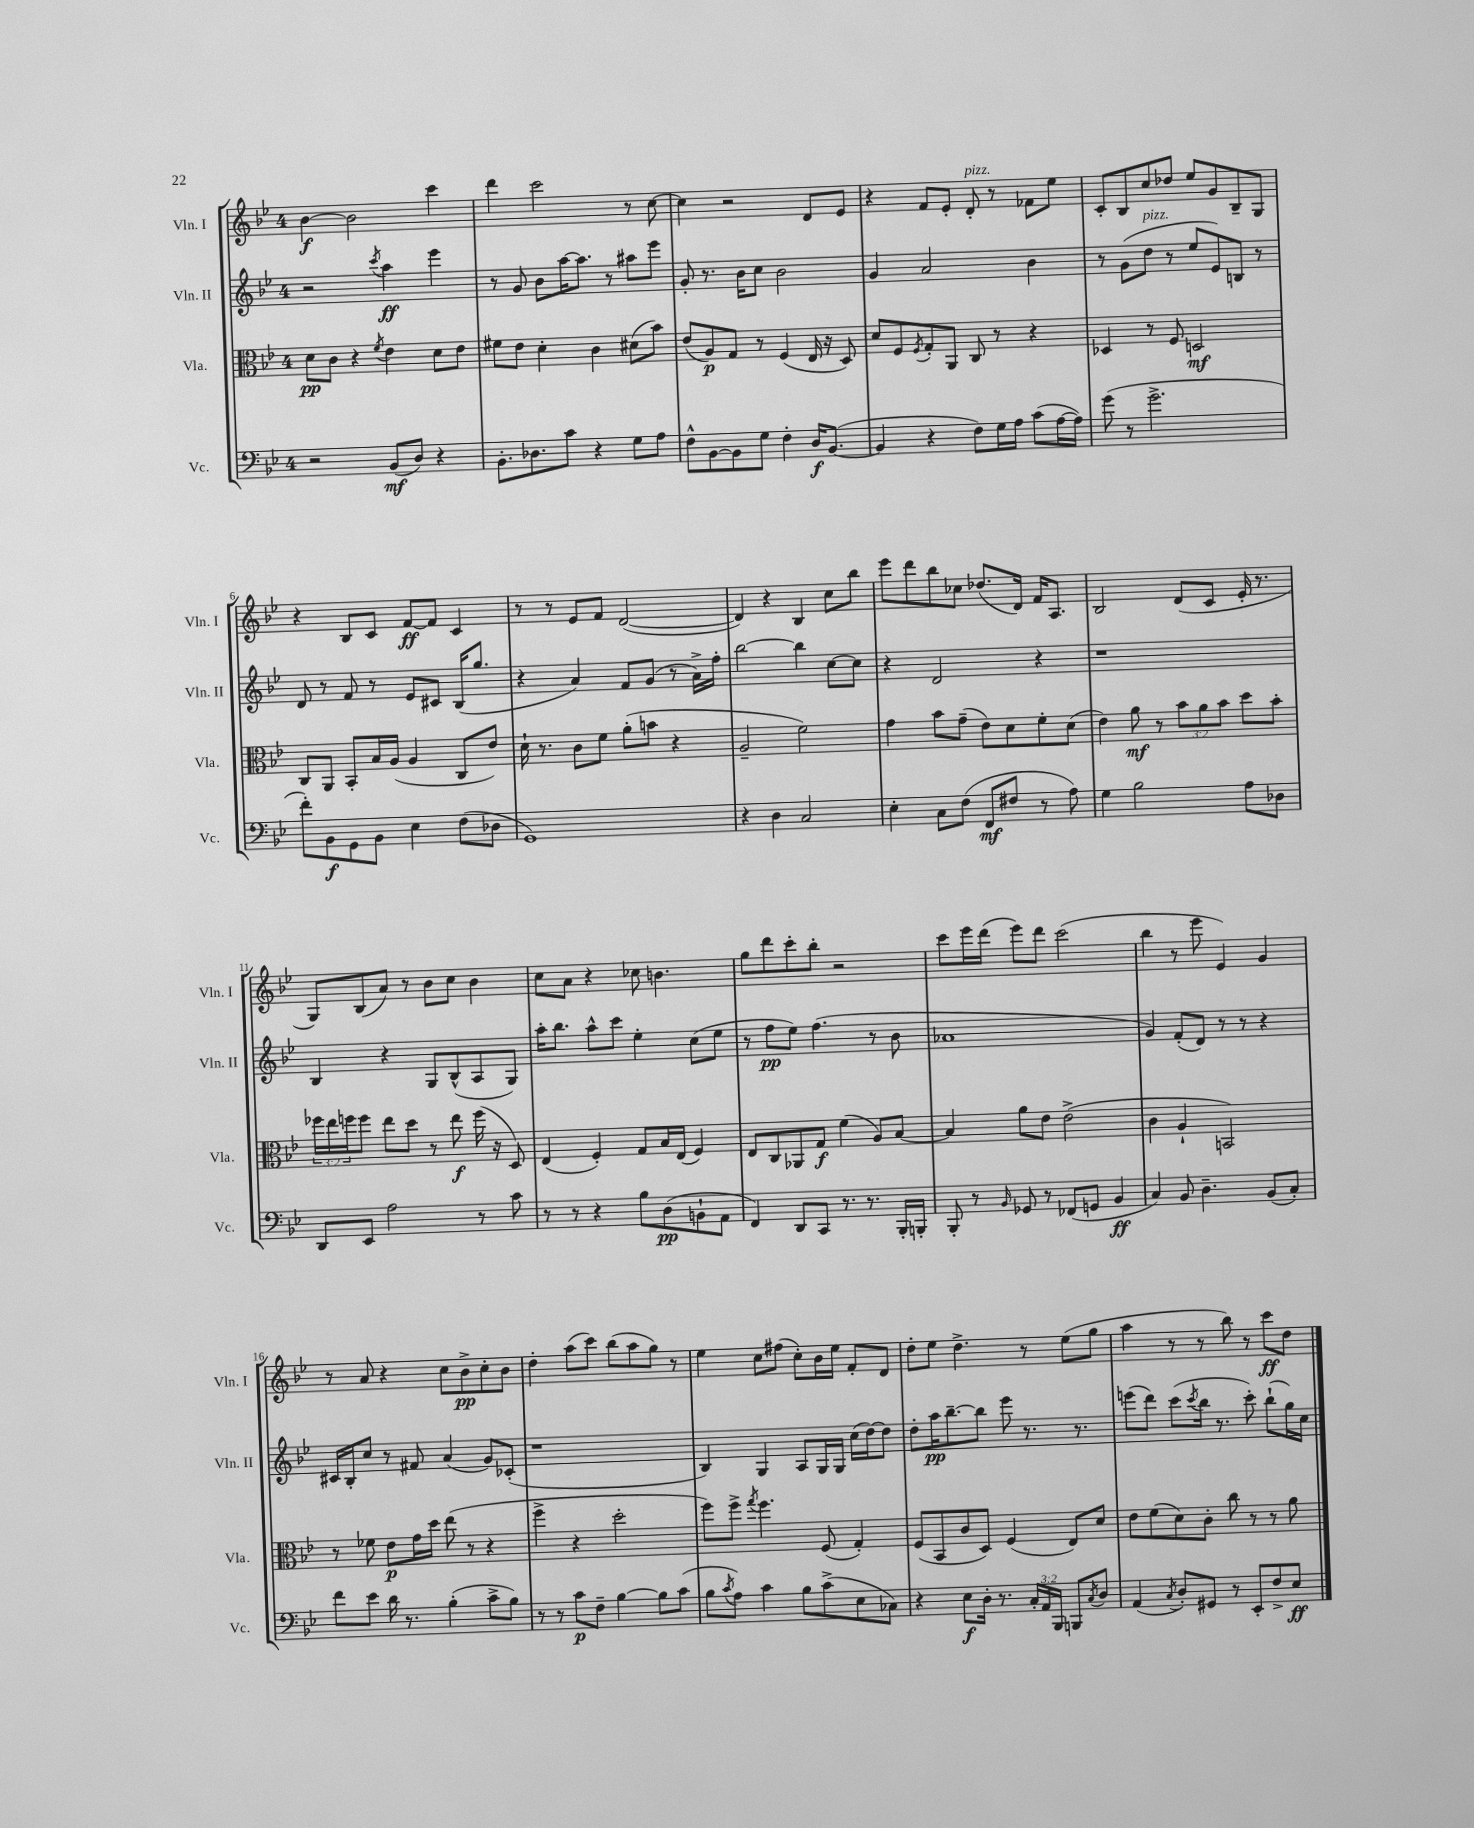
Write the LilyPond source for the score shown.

<<
\new StaffGroup <<
\new Staff = "s0" \with { instrumentName = "Vln. I" shortInstrumentName = "Vln. I" } {
    \clef treble \key bes \major \once \override Staff.TimeSignature.style = #'single-digit \time 4/4
    bes'4~\f bes'2 c'''4 |
    d'''4 c'''2 r8 c''8~ |
    c''4 r2 d'8 ees'8 |
    r4 f'8 ees'8-. d'8-.^\markup { \italic "pizz." } r8 fes'8 ees''8 |
    c'8-. bes8 c''8 des''8 ees''8 g'8 bes8-- g8 |
    r4 bes8 c'8 f'8~\ff f'8 c'4 |
    r8 r8 ees'8 f'8 d'2~( |
    d'4) r4 bes4 c''8 bes''8 |
    ees'''8 d'''8 bes''8 ces''8 des''8.( d'16) f'16 a8. |
    bes2 d'8( c'8 ees'16-. r8. |
    g8) bes8( a'8) r8 bes'8 c''8 bes'4 |
    c''8 a'8 r4 ces''8 b'4. |
    g''8 d'''8 c'''8-. bes''8-. r2 |
    c'''8 ees'''16 d'''16( ees'''8) d'''8 c'''2( |
    bes''4 r8 ees'''8 ees'4) g'4 |
    r8 a'8 r4 c''8 bes'8->\pp c''8-. bes'8 |
    d''4-. a''8( c'''8) bes''8( a''8 g''8) r8 |
    ees''4 c''8 fis''8( c''8-.) bes'16 ees''16 f'8-. d'8 |
    d''8-. ees''8 d''4.-> r8 ees''8( g''8 |
    a''4 r8 r8 bes''8) r8 c'''8\ff d''8 \bar "|." |
}
\new Staff = "s1" \with { instrumentName = "Vln. II" shortInstrumentName = "Vln. II" } {
    \clef treble \key bes \major \once \override Staff.TimeSignature.style = #'single-digit \time 4/4
    r2 \acciaccatura { c'''8 } a''4\ff ees'''4 |
    r8 g'8 bes'8 a''16~ a''8. r8 ais''8 ees'''8 |
    g'8-. r8. bes'16 c''8 bes'2 |
    g'4 a'2 bes'4 |
    r8 g'8( d''8^\markup { \italic "pizz." } r8 ees''8 ees'8) b8 r8 |
    d'8 r8 f'8 r8 ees'8 cis'8 bes16( g''8. |
    r4 a'4) f'8 g'8( r8 a'16->) f''16-. |
    bes''2~ bes''4 c''8~ c''8 |
    r4 d'2 r4 |
    r1 |
    bes4 r4 g8 bes8-^( a8 g8) |
    a''16-. bes''8. a''8-^ c'''8 ees''4-. c''8( ees''8 |
    r8 f''8\pp ees''8) f''4.( r8 bes'8 |
    aes'1 |
    g'4) f'8-.( d'8) r8 r8 r4 |
    cis'16 bes16-. c''8 r8 fis'8 a'4( g'8) ces'8-.( |
    r1 |
    bes4) g4 a8 g16 g16 c''16( d''16~) d''8 |
    d''8-. a''16\pp bes''8.~-- bes''8 ees'''8 r8. r8. |
    e'''8( d'''8) c'''8( \acciaccatura { c'''8 } bes''16 r8. c'''8-.) bes''8-!( g''16) c''16 \bar "|." |
}
\new Staff = "s2" \with { instrumentName = "Vla." shortInstrumentName = "Vla." } {
    \clef alto \key bes \major \once \override Staff.TimeSignature.style = #'single-digit \time 4/4 \override Staff.TupletNumber.text = #tuplet-number::calc-fraction-text
    d'8\pp c'8 r4 \acciaccatura { f'8 } ees'4 d'8 ees'8 |
    fis'8 ees'8 d'4-. c'4 dis'8( bes'8) |
    ees'8( a8\p) g8 r8 f4( ees16 r16 d8) |
    d'8 f8 \acciaccatura { f8 } g8-. a,8 c8 r8 r4 |
    des4 r8 f8 d2\mf |
    c8 a,8 bes,8-. bes16 a16( a4 c8 ees'8) |
    d'16-! r8. c'8 f'8 a'8-.( b'8 r4 |
    a2-- f'2) |
    g'4 bes'8 g'8--( ees'8) d'8 f'8-. d'8( |
    ees'4) a'8\mf r8 \tuplet 3/2 { bes'8 a'8 bes'8 } d''8 bes'8-. |
    \tuplet 3/2 { fes''16 ees''16 f''16 } f''8 ees''8 d''8 r8 ees''8\f f''16( r16 d8) |
    ees4( f4-.) g8 bes16 ees16( f4) |
    ees8 c8 aes,8 g8\f f'4( a8) bes8~ |
    bes4 a'8 ees'8 ees'2->( |
    c'4 a4-! b,2) |
    r8 fes'8 ees'8\p g'16 d''16 ees''8( r8 r4 |
    f''4-> r4 d''2-. |
    f''8) f''8-> \acciaccatura { g''8 } f''4. f8( g4-.) |
    f8( bes,8 c'8 d8) f4( ees8) d'8 |
    ees'8 f'8( d'8) c'8-. c''8 r8 r8 a'8 \bar "|." |
}
\new Staff = "s3" \with { instrumentName = "Vc." shortInstrumentName = "Vc." } {
    \clef bass \key bes \major \once \override Staff.TimeSignature.style = #'single-digit \time 4/4 \override Staff.TupletNumber.text = #tuplet-number::calc-fraction-text
    r2 bes,8\mf( d8) r4 |
    bes,8.-. des8. c'8 r4 g8 a8 |
    f8-^ bes,8~ bes,8 g8 f4-. d16\f bes,8.~( |
    bes,4 r4 f8) g16 a16 c'8( a16~ a16) |
    g'8( r8 g'2.-> |
    f'8-.) bes,8\f g,8 bes,8 ees4 f8( des8 |
    g,1) |
    r4 d4 c2 |
    ees4-. c8 f8( f,8\mf fis8 r8 a8) |
    g4 bes2 a8 des8 |
    d,8 ees,8 a2 r8 c'8 |
    r8 r8 r4 bes8 d8\pp( b,8-! a,8 |
    f,4) d,8 c,8 r8. r8. bes,,16-. b,,16-. |
    bes,,8-. r8 \grace { bes,16 } ges,8 r8 fes,8( g,8 bes,4\ff |
    c4) bes,8 d4.-- bes,8( c8-.) |
    f'8 ees'8 d'16 r8. bes4-.( c'8-> bes8) |
    r8 r8 c'8\p f8-- bes4~ bes8 c'8( |
    bes8 \acciaccatura { c'8 } a8) c'4 bes8 c'8->( ees8 ces8) |
    r4 ees8\f d16-. r8. \tuplet 3/2 { c16-. a,16 bes,,16 } b,,8 \acciaccatura { c8 } d8 |
    a,4( \acciaccatura { c8 } d8-.) gis,8 r8 ees,8-. f8-> ees8\ff \bar "|." |
}
>>
>>
